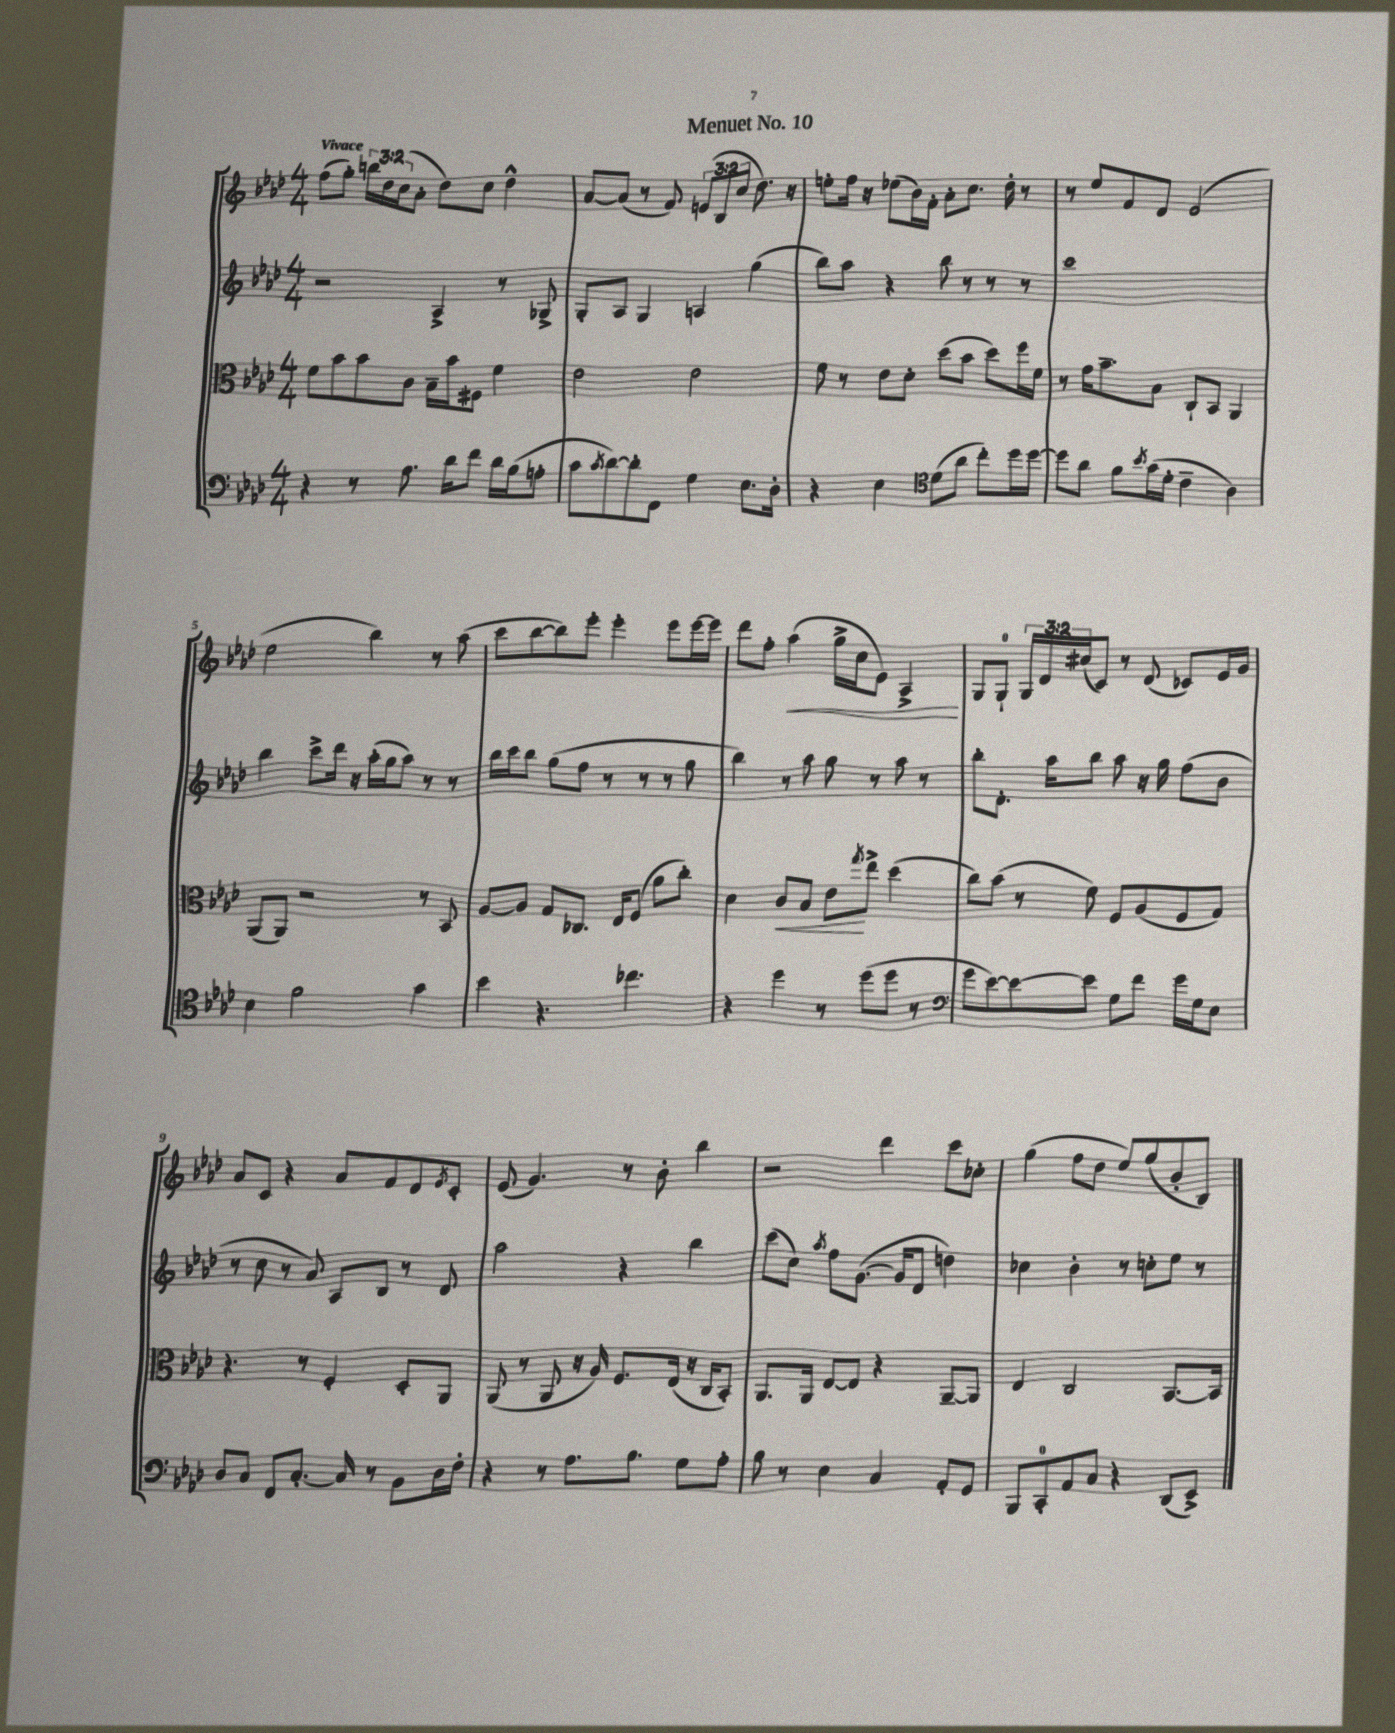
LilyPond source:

\header { title = "Menuet No. 10" }
<<
\new StaffGroup <<
\new Staff = "s0" {
    \clef treble \key aes \major \numericTimeSignature \time 4/4 \override Staff.TupletNumber.text = #tuplet-number::calc-fraction-text \tempo "Vivace"
    f''8( g''8-.) \tuplet 3/2 { b''16 des''16 c''16( } aes'8-. des''8) c''8 des''4-^ |
    aes'8~ aes'8( r8 f'8) \tuplet 3/2 { e'8( bes8 c''8 } des''8.) r16 |
    e''8-. f''16 r16 ees''8( bes'16) f'16-. aes'8-. c''8. des''16-. r8 |
    r8 ees''8 f'8 des'8 ees'2( |
    ees''2 bes''4) r8 aes''8( |
    c'''8 bes''8~ bes''8) ees'''8-. ees'''4-. ees'''8 ees'''16~ ees'''16 |
    des'''8 f''8-. aes''4\<( g''16-> c''16 ees'8) aes4->\! |
    g8 g8-0-! \tuplet 3/2 { g16 des'16 cis''16( } c'8) r8 des'8( ces'8) ees'16 g'16 |
    aes'8 c'8 r4 aes'8 f'8 des'8 \acciaccatura { ees'8 } c'8-. |
    ees'8( g'4.) r8 bes'8-. bes''4 |
    r2 des'''4 c'''8 ces''8-. |
    g''4( f''8 des''8 ees''8) g''8( bes'8-. bes8) \bar "|." |
}
\new Staff = "s1" {
    \clef treble \key aes \major \numericTimeSignature \time 4/4
    r2 aes4-> r8 ges8-> |
    g8-. aes8 g4 a4 g''4( |
    bes''8) aes''8 r4 bes''8 r8 r8 r8 |
    c'''1 |
    bes''4 c'''8-> des'''16 r16 aes''16-.( g''16 aes''8) r8 r8 |
    bes''16 c'''16 bes''8 g''8( f''8 r8 r8 r8 g''8 |
    bes''4) r8 aes''8 g''8 r8 aes''8 r8 |
    bes''8-. des'8.-. aes''16 bes''8 aes''8 r16 g''16 f''8( bes'8 |
    r8 c''8 r8 aes'8) aes8 bes8 r8 des'8 |
    aes''2 r4 bes''4 |
    c'''8( c''8) \acciaccatura { aes''8 } f''8 g'8.~( g'16 des'8 d''4) |
    ces''4 bes'4-. r8 c''8-. ees''8 r8 \bar "|." |
}
\new Staff = "s2" {
    \clef alto \key aes \major \numericTimeSignature \time 4/4
    f'8 bes'8 bes'8 c'8 bes16-- bes'16 fis8 f'4 |
    ees'2 ees'2 |
    f'8 r8 ees'8 des'8-. des''8( bes'8 des''8) f''16 f'16 |
    r8 g'16 bes'8.-- bes8 c8-! bes,8 aes,4 |
    aes,8( aes,8) r2 r8 bes,8 |
    aes8~ aes8 g8 ces8. ees16 f8( aes'8 c''8-.) |
    des'4 c'8\< bes8 ees'8\! \acciaccatura { g''8 } ees''8-> des''4( |
    c''8) bes'8( r8 f'8) f8 aes8( f8 g8) |
    r4. r8 f4-. des8-. aes,8 |
    aes,8( r8 aes,8 r16 aes16) f8. ees16( r16 c16 bes,8-.) |
    aes,8. aes,16 ees8~ ees8 r4 aes,8~-- aes,8 |
    ees4 c2 bes,8.~ bes,16 \bar "|." |
}
\new Staff = "s3" {
    \clef bass \key aes \major \numericTimeSignature \time 4/4
    r4 r8 aes8. des'16 f'8 des'16 bes16( a8-. |
    c'8 \acciaccatura { c'8 } des'8~) des'8-. f,8 g4 ees8. des16-. |
    r4 ees4 \clef tenor des'8( aes'8 c''8-.) des''16 des''16~ |
    des''8 aes'8 f'8 \acciaccatura { bes'8 } g'16( des'16-. c'4-- aes4) |
    bes4 f'2 g'4 |
    bes'4 r4. ces''4. |
    r4 des''4 r8 des''8( des''8 r8 |
    \clef bass g'8 ees'8~) ees'8~ ees'8 g8 f'8 g'16 g16 ees8 |
    des8 c8 f,8 c8.~-. c16 r8 bes,8 des16 f16-. |
    r4 r8 aes8. bes8. g8 aes8-. |
    bes8 r8 ees4 c4 aes,8-. g,8 |
    bes,,8 c,8-0-. aes,8 c8 r4 des,8( ees,8->) \bar "|." |
}
>>
>>
